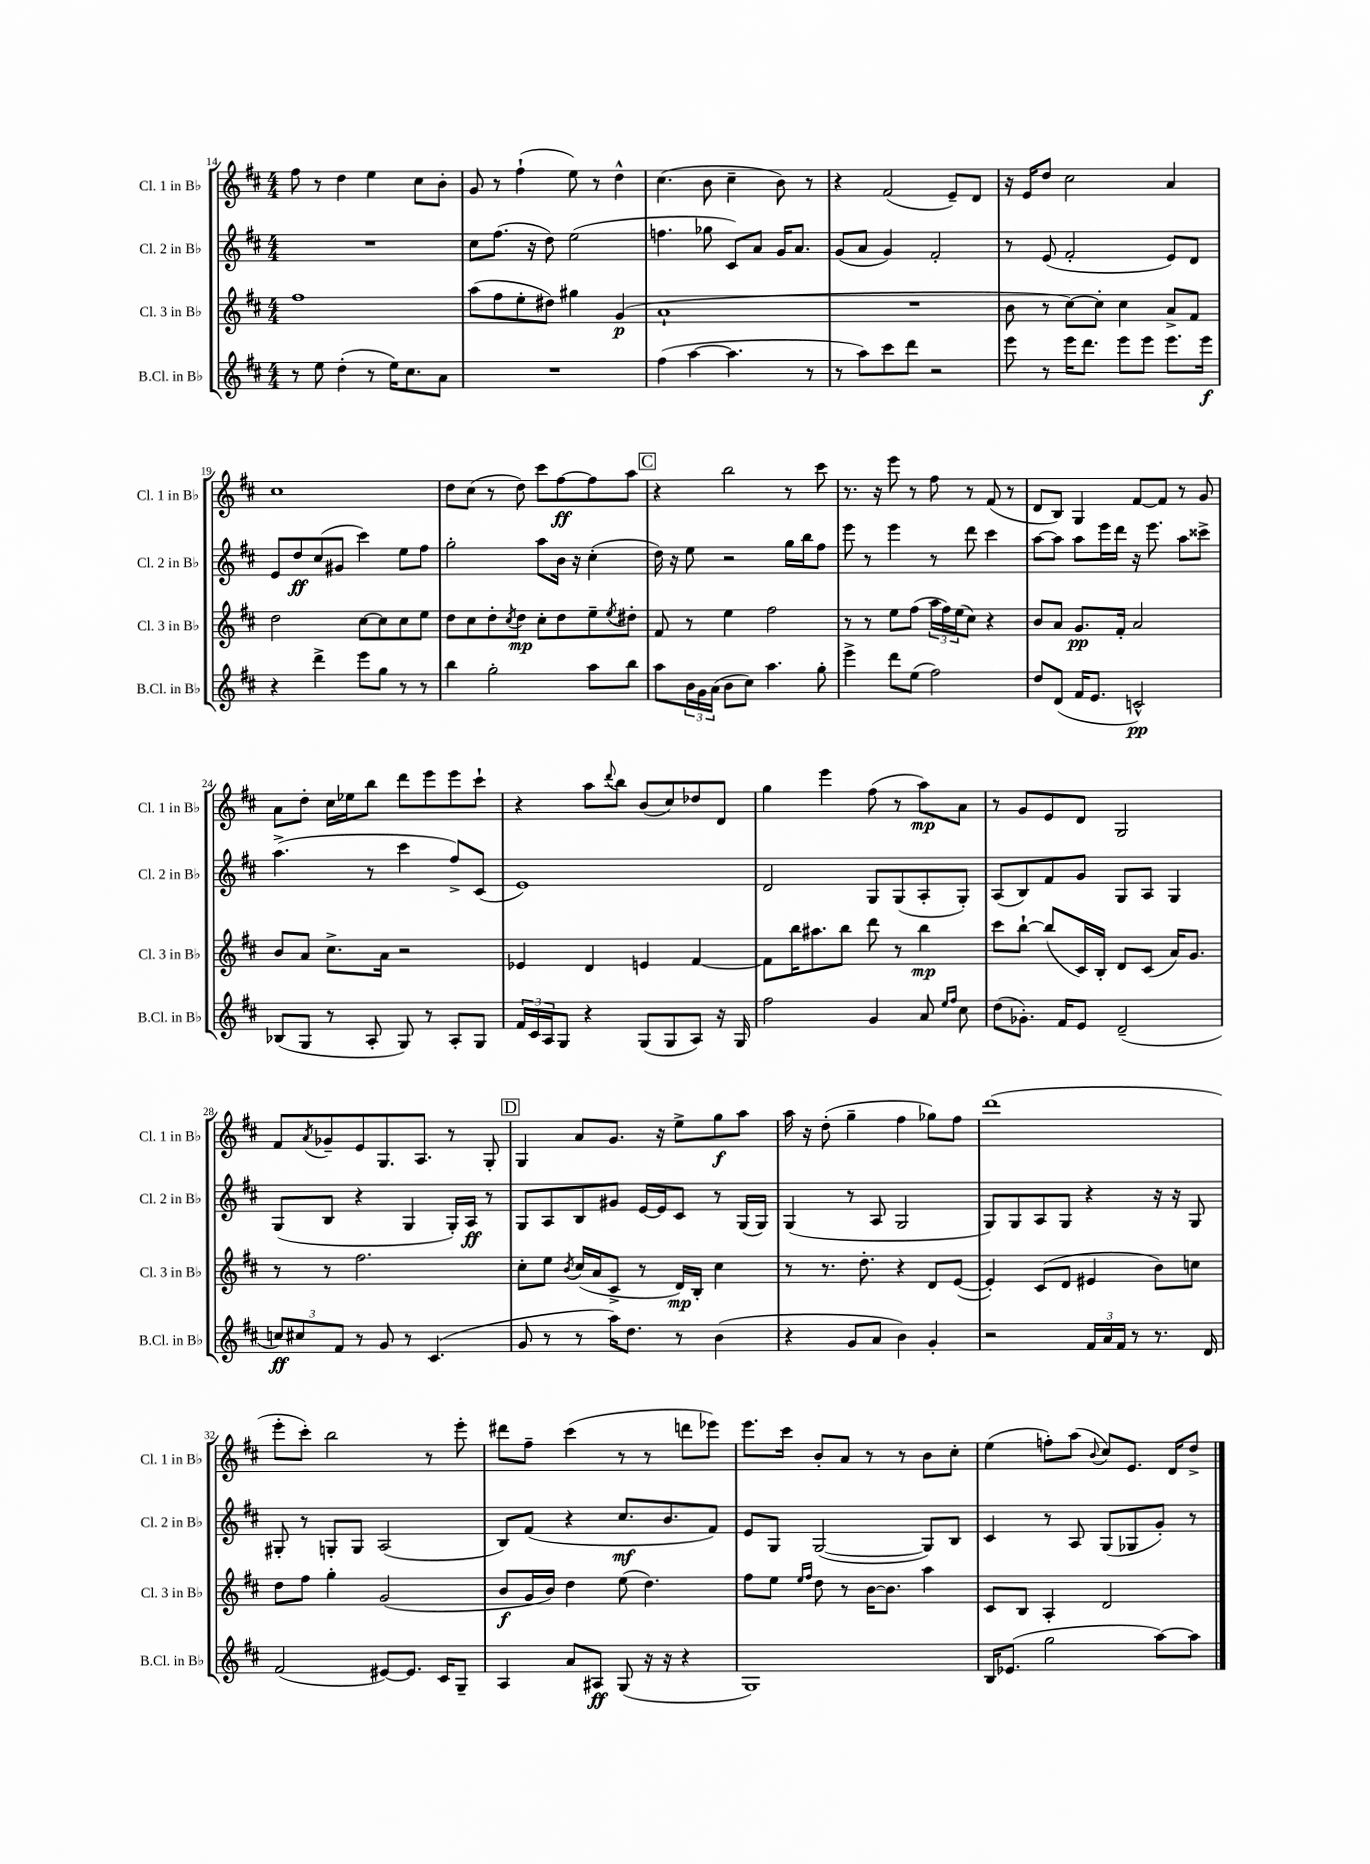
<<
\new StaffGroup <<
\new Staff = "s0" \with { instrumentName = "Cl. 1 in Bb" shortInstrumentName = "Cl. 1 in Bb" } {
    \clef treble \key d \major \numericTimeSignature \time 4/4
    fis''8 r8 d''4 e''4 cis''8 b'8-. |
    g'8 r8 fis''4-!( e''8) r8 d''4-^ |
    cis''4.( b'8 cis''4-- b'8) r8 |
    r4 fis'2( e'8--) d'8 |
    r16 e'16 d''8 cis''2 a'4 |
    cis''1 |
    d''8 cis''8( r8 d''8) cis'''8 fis''8~\ff fis''8 a''8 |
    \mark \markup { \box "C" } r4 b''2 r8 cis'''8 |
    r8. r16 e'''8 r8 fis''8 r8 fis'8( r8 |
    d'8 b8) g4 fis'8~ fis'8 r8 g'8 |
    a'8 d''8-. cis''16 ees''16 b''8 d'''8 e'''8 e'''8 cis'''8-! |
    r4 a''8 \appoggiatura { d'''8 } b''8 b'8( cis''8) des''8 d'8 |
    g''4 e'''4 fis''8( r8 a''8\mp) a'8 |
    r8 g'8 e'8 d'8 g2 |
    fis'8 \acciaccatura { a'8 } ges'8-- e'8 g8. a8. r8 g8-. |
    \mark \markup { \box "D" } g4 a'8 g'8. r16 e''8-> g''8\f a''8 |
    a''16 r16 d''8-.( g''4-- fis''4 ges''8) fis''8 |
    d'''1( |
    e'''8-. cis'''8-.) b''2 r8 e'''8-. |
    dis'''8 fis''8-- cis'''4( r8 r8 d'''8 ees'''8) |
    e'''8. cis'''16 b'8-. a'8 r8 r8 b'8 cis''8-. |
    e''4( f''8-.) a''8( \appoggiatura { b'8 } cis''8) e'8. d'16 d''8-> \bar "|." |
}
\new Staff = "s1" \with { instrumentName = "Cl. 2 in Bb" shortInstrumentName = "Cl. 2 in Bb" } {
    \clef treble \key d \major \numericTimeSignature \time 4/4
    R1 |
    cis''8 fis''8.( r16 d''8) e''2( |
    f''4. ges''8 cis'8) a'8 g'16 a'8. |
    g'8( a'8 g'4) fis'2-. |
    r8 e'8( fis'2-. e'8) d'8 |
    e'8 d''8\ff cis''8( gis'8 cis'''4) e''8 fis''8 |
    g''2-. a''8 b'16 r16 cis''4-.( |
    \mark \markup { \box "C" } d''16) r16 e''8 r2 g''16 b''16 fis''8 |
    e'''8 r8 e'''4 r8 d'''8 cis'''4 |
    a''8~ a''8 a''8 e'''16 d'''16 r16 e'''8. a''8 cisis'''8-> |
    a''4.->( r8 cis'''4 fis''8->) cis'8( |
    e'1) |
    d'2 g8 g8( a8-. g8-.) |
    a8( b8) fis'8 g'8 g8 a8 g4 |
    g8( b8 r4 g4 g16-.) a16\ff r8 |
    \mark \markup { \box "D" } g8 a8 b8 gis'8 e'16~ e'16 cis'8 r8 g16( g16) |
    g4( r8 a8 g2 |
    g8) g8 a8 g8 r4 r16 r16 g8 |
    gis8-. r8 g8-. g8 a2( |
    b8) fis'8( r4 cis''8.\mf b'8. fis'8) |
    e'8 g8 g2~( g8) b8 |
    cis'4 r8 a8 g8( ges8 g'8-.) r8 \bar "|." |
}
\new Staff = "s2" \with { instrumentName = "Cl. 3 in Bb" shortInstrumentName = "Cl. 3 in Bb" } {
    \clef treble \key d \major \numericTimeSignature \time 4/4
    fis''1 |
    a''8( fis''8 e''8-. dis''8) gis''4 g'4\p( |
    a'1-! |
    R1 |
    b'8 r8 cis''8~) cis''8-. cis''4 a'8-> fis'8 |
    d''2 cis''8~ cis''8 cis''8 e''8 |
    d''8 cis''8 d''8-. \acciaccatura { cis''8 } d''8\mp cis''8-. d''8 e''8-- \acciaccatura { e''8 } dis''8-. |
    \mark \markup { \box "C" } fis'8 r8 e''4 fis''2 |
    r8 r8 e''8 fis''8( \tuplet 3/2 { a''16 fis''16) e''16( } cis''8) r4 |
    b'8 a'8 g'8.\pp fis'16-. a'2 |
    b'8 a'8 cis''8.-> a'16 r2 |
    ees'4 d'4 e'4 fis'4~ |
    fis'8 b''16 ais''8. b''8 d'''8 r8 b''4\mp |
    cis'''8 b''8~-! b''8( cis'16) b16-. d'8 cis'8( a'16) g'8. |
    r8 r8 fis''2. |
    \mark \markup { \box "D" } cis''8-. e''8 \acciaccatura { b'8 } cis''16( a'16 cis'8-> r8 d'16\mp) b16-. cis''4 |
    r8 r8. d''8.-. r4 d'8 e'8~( |
    e'4-.) cis'8( d'8 eis'4 b'8) c''8 |
    d''8 fis''8 g''4-. g'2( |
    b'8\f g'16 b'16) d''4 e''8( d''4.) |
    fis''8 e''8 \grace { e''16 fis''16 } d''8 r8 b'16~ b'8. a''4 |
    cis'8 b8 a4-. d'2 \bar "|." |
}
\new Staff = "s3" \with { instrumentName = "B.Cl. in Bb" shortInstrumentName = "B.Cl. in Bb" } {
    \clef treble \key d \major \numericTimeSignature \time 4/4
    r8 e''8 d''4-.( r8 e''16) cis''8. a'8 |
    R1 |
    fis''4( a''4~ a''4. r8 |
    r8 a''8) cis'''8 d'''8 r2 |
    e'''8 r8 e'''16 d'''8. e'''8 e'''8 e'''8. e'''16\f |
    r4 d'''4-> e'''8 g''8 r8 r8 |
    b''4 g''2-. a''8 b''8 |
    \mark \markup { \box "C" } a''8 \tuplet 3/2 { b'16 g'16 a'16( } b'8 cis''8) a''4. g''8-. |
    e'''4-> d'''8 e''8( fis''2) |
    d''8 d'8( fis'16 e'8. c'2-^\pp) |
    bes8( g8 r8 a8-. g8) r8 a8-. g8 |
    \tuplet 3/2 { fis'16 cis'16 a16 } g8 r4 g8( g8 a8) r16 g16 |
    fis''2 g'4 a'8 \grace { e''16 fis''16 } cis''8 |
    d''8( ges'8.-.) fis'16 e'8 d'2--( |
    \tuplet 3/2 { c''8\ff) cis''8 fis'8 } r8 g'8 r8 cis'4.( |
    \mark \markup { \box "D" } g'8 r8 r8 a''16) d''8. r8 b'4( |
    r4 g'8 a'8 b'4) g'4-. |
    r2 \tuplet 3/2 { fis'16 a'16 fis'16 } r8 r8. d'16 |
    fis'2( eis'8~) eis'8. cis'16 g8-- |
    a4 a'8 ais8\ff g8( r16 r16 r4 |
    g1) |
    b16 ees'8.( g''2 a''8~) a''8 \bar "|." |
}
>>
>>
\layout { \context { \Score currentBarNumber = #14 } }
